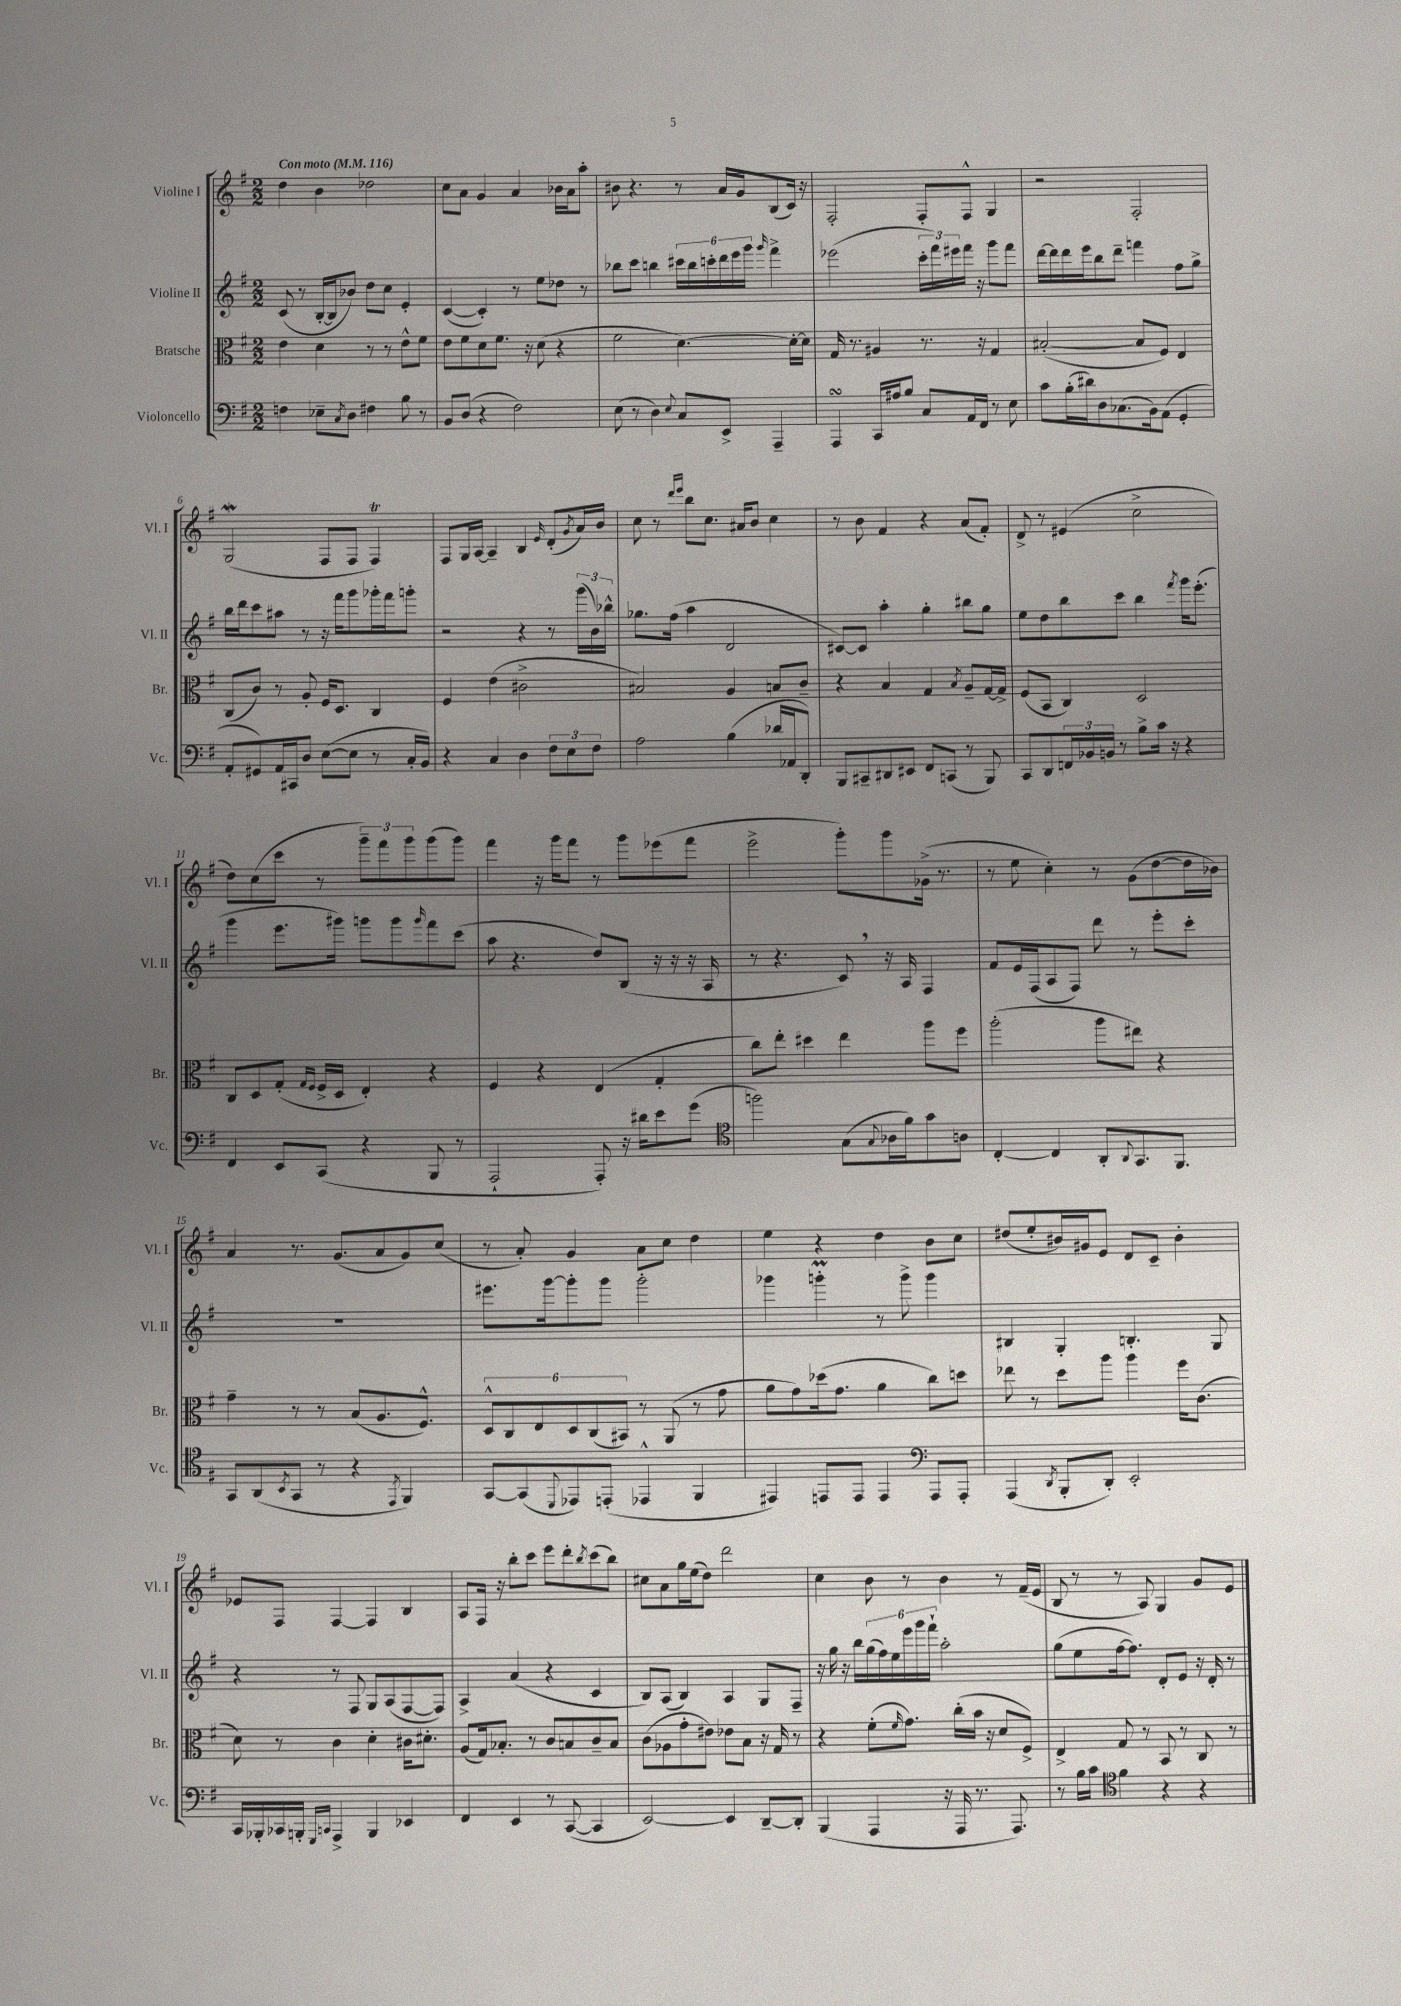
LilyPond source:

<<
\new StaffGroup <<
\new Staff = "s0" \with { instrumentName = "Violine I" shortInstrumentName = "Vl. I" } {
    \clef treble \key g \major \numericTimeSignature \time 2/2 \tempo "Con moto" 4 = 116
    d''4 b'4 des''2 |
    c''8 a'8 g'4 a'4 bes'16 a'16 a''8-. |
    bis'8 r4. r8 a'16 g'16 b8( c'16) r16 |
    fis2-. fis8-. fis8-^ g4 |
    r2 fis2-. |
    g2\mordent( fis8 fis8 fis4\trill) |
    fis8 g16 a16~ a4-- b4 \grace { e'16 } d'8-.( \acciaccatura { g'8 } a'16) b'16 |
    c''8 r8 \grace { d'''16 e'''16 } b''8 c''8. ais'16 b'8 c''4 |
    r8 b'8 fis'4 r4 a'8( fis'8-.) |
    d'8-> r8 eis'4( c''2-> |
    d''8) c''8( c'''8 r8 \tuplet 3/2 { g'''8--) fis'''8 g'''8 } g'''8( g'''8) |
    fis'''4 r16 g'''16 fis'''8 r8 g'''8 ees'''8( fis'''8 |
    e'''2-> g'''8-.) g'''8 ges'16->( r8. |
    r8 e''8 c''4-.) r8 g'8( d''8~ d''16 bes'16) |
    a'4 r8. g'8.( a'8 g'8) c''8( |
    r8 a'8-.) g'4 a'8 c''8 d''4 |
    e''4 r4 d''4 b'8 c''8 |
    dis''8( e''8-. bis'16) gis'16 e'8 d'8 c'8-- bis'4-. |
    ees'8 fis8 fis4~ fis4 b4 |
    a8 fis16 r16 b''8-. c'''8 e'''8 d'''8-. \acciaccatura { b''8 } c'''8( b''8) |
    cis''8 a'8 g''16 e''16( d''8) d'''2 |
    c''4 b'8 r8 b'4 r8 fis'16--( e'16 |
    b8 r8 r8 a8) g4 g'8 e'8 \bar "|." |
}
\new Staff = "s1" \with { instrumentName = "Violine II" shortInstrumentName = "Vl. II" } {
    \clef treble \key g \major \numericTimeSignature \time 2/2
    c'8( r8 b16~-. b16 bes'8) d''8 c''8 e'4-. |
    c'4~( c'4-.) r8 e''8 des''8 r8 |
    bes''8 c'''8 b''4 \tuplet 6/4 { cis'''16 b''16 c'''16-. d'''16 e'''16 g'''16 } \grace { g'''16 } fis'''4-> |
    ees'''2( \tuplet 3/2 { c'''16-. fis'''16) eis'''16 } fis'''16 r16 g'''8 fis'''8 |
    d'''16~ d'''16 d'''16 e'''16 b''8 d'''8-- f'''4 fis''8 g''8-> |
    b''16 d'''16 c'''8 ais''8 r8 r16 fis'''16 g'''8 ges'''16-. fis'''16 g'''8-. |
    r2 r4 r8 \tuplet 3/2 { g'''16( b'16) bes''16-^ } |
    ges''8. fis''16( a''4 d'2 |
    cis'8~) cis'8 a''4-. g''4-. bis''8 g''8 |
    e''8 d''8 b''8 c'''8 b''4 \acciaccatura { fis'''8 } g'''16 e'''8.-.( |
    g'''4 e'''8. gis'''16) g'''8 g'''8 \grace { g'''16 } fis'''8 c'''8( |
    a''8 r4. d''8) b8( r16 r16 r16 a16 |
    r8 r4. c'8) \breathe r16 a16 fis4 |
    fis'8 e'16 fis16( a8 fis8) d'''8 r8 e'''8-. c'''8-. |
    R1 |
    eis'''8. g'''16~ g'''8-. g'''8 g'''2-. |
    ges'''4 g'''4-.\prall r8 g'''8-> g'''4 |
    bis4 g4-. b4.-. g8 |
    r4 r8 fis8 g8 a8( fis8~ fis8) |
    a4-> a'4( r4 c'4 |
    b8) a8( b4) a4 g8 fis8-- |
    r16 g''16 r16 b''16 \tuplet 6/4 { g''16( fis''16) e''16 e'''16 g'''16 fis'''16-! } a''2-. |
    g''8( e''8 fis''16~ fis''8.) d'8-. e'8 r16 d'16-. r8 \bar "|." |
}
\new Staff = "s2" \with { instrumentName = "Bratsche" shortInstrumentName = "Br." } {
    \clef alto \key g \major \numericTimeSignature \time 2/2
    e'4 d'4 r8 r8 e'8-^ fis'8 |
    e'8 fis'8 d'8 fis'8. r16 d'8( r4 |
    fis'2 d'4.~) d'16~-. d'16 |
    g16 r8. ais4 r8. r16 g4 |
    bis2~-.( bis8 fis8) e4 |
    c8( c'8) r8 a8-. fis16 d8. c4 |
    fis4 e'4( cis'2-> |
    bis2) a4 b8 c'8-- |
    r4 b4 g4 \acciaccatura { b8 } a8-- g16~ g16-> |
    fis8( b,8 c4) d2 |
    c8 d8 g8-.( \grace { g16 fis16 } fis16-> d16 e4-.) r4 |
    fis4 r4 e4( g4-. |
    c''8) e''8-. dis''4 e''4 a''8 fis''8 |
    a''2-.( a''8 eis''8) r4 |
    g'4-- r8 r8 b8( a8. fis8.-^) |
    \tuplet 6/4 { d8-^ c8 e8 d8 c8( bis,8) } r8 a,8( r8 g'8 |
    a'8 g'8) des''16( g'8. a'4 c''8) d''8 |
    ees''8 r8 d''8 a''8 a''4 fis''16 c'8.( |
    d'8) r8 c'4 d'4-. cis'16 dis'8.-. |
    a8( g16) bes8.-. r8 c'8 b8 c'8-- b8 |
    c'8( aes8 g'8-. eis'8) ees'8 b8 r16 g16 r8 |
    r4 fis'8-.( \grace { fis'16 } g'8.) c''16-.( b'16 r16 d'8 fis8->) |
    e4-> g8 r8 b,8 r8 c8 r8 \bar "|." |
}
\new Staff = "s3" \with { instrumentName = "Violoncello" shortInstrumentName = "Vc." } {
    \clef bass \key g \major \numericTimeSignature \time 2/2
    f4 ees8-- \acciaccatura { c8 } d8 fis4 b8 r8 |
    b,8 d8( r4 fis2) |
    e8( r8 d4) \appoggiatura { e8 } c8 e,8-> a,,4-- |
    a,,4\turn c,16 ais16 b8 c8 a,16 fis,16 r8 e8 |
    c'8 b16-.( dis'16) d8 ces8.( b,16) a,8( g,4-. |
    a,8-. gis,8) a,16 cis,16 d8 e8~( e8 r8 c16-. b,16) |
    r4 c4 d4 \tuplet 3/2 { fis8 e8 fis8 } |
    a2 b4( des'16 aes,16 d,8-.) |
    b,,8 cis,8-- dis,8 eis,8 fis,8 c,8( r8 b,,8) |
    c,8 d,8 \tuplet 3/2 { f,16 bes,16 b,16 } r8 b8-> c'16 r16 r4 |
    fis,4 e,8 c,8( r4 b,,8 r8 |
    a,,2-! a,,8-.) r16 dis'16 e'8 g'8( |
    \clef tenor f''2) g8( \appoggiatura { g8 } aes16 fis'16) g'8 a8 |
    c4~-. c4 a,8-. \appoggiatura { a,8 } g,8. fis,8. |
    g,8 a,8( \acciaccatura { b,8 } g,8 r8 r4 \acciaccatura { e,8 } fis,4) |
    g,8~ g,8( \appoggiatura { d,8 } ees,8) e,8-.( ees,4-^ fis,4 |
    eis,4) e,8 e,8 e,4 \clef bass a,,8 a,,8-. |
    a,,4( \acciaccatura { d,8 } b,,8-. d,8-.) e,2-. |
    c,16 bes,,16-. ces,16 b,,16-. \grace { g,,16 c,16 } a,,4-> b,,4 ees,4 |
    fis,4 e,4 r8 c,8~( c,4 |
    e,2~) e,4 d,8~-- d,8-. |
    b,,4( a,,4 r16 a,,16 r8. a,,8.) |
    r8 b16 c'16 \clef tenor fis'4 r4 r4 \bar "|." |
}
>>
>>
